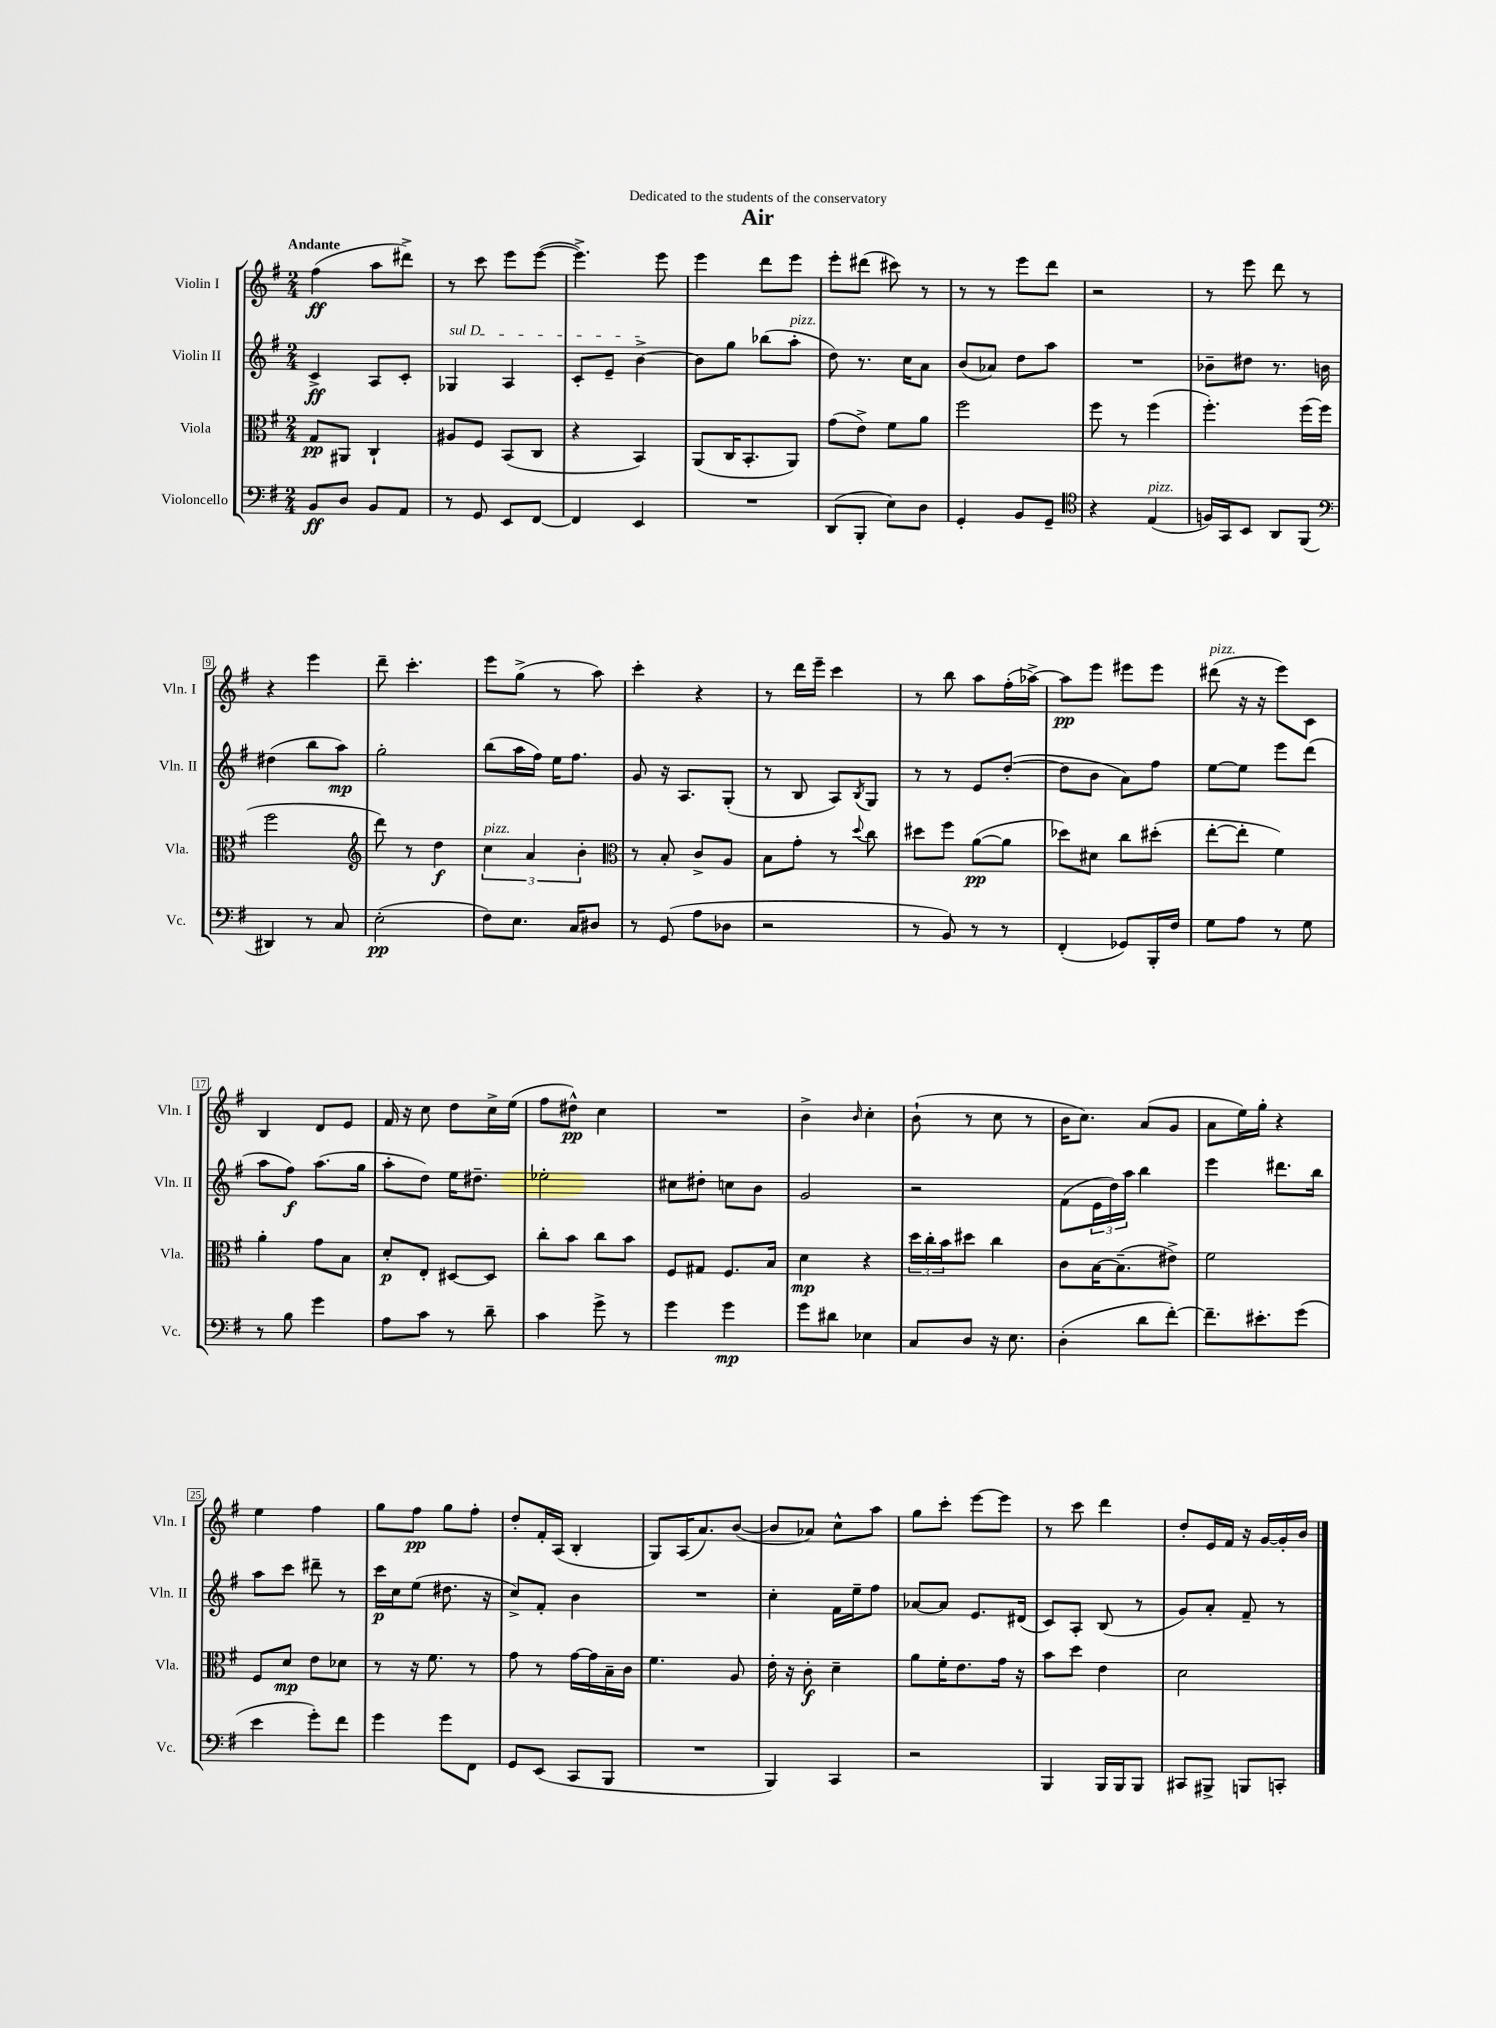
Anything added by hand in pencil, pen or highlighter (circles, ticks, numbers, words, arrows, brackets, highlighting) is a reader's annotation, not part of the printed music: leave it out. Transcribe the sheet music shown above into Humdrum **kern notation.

**kern	**kern	**kern	**kern
*staff4	*staff3	*staff2	*staff1
*clefF4	*clefC3	*clefG2	*clefG2
*k[f#]	*k[f#]	*k[f#]	*k[f#]
*M2/4	*M2/4	*M2/4	*M2/4
8BB	8G	4c^	(4ff#
8D	8AA#	.	.
8BB	4C`	8A	8aa
8AA	.	8c'	8ddd#^)
=	=	=	=
8r	8A#	4G-	8r
8GG	8F#	.	8ccc
8EE	(8BB	4A	8eee
[8FF#	8C	.	([8eee
=	=	=	=
4FF#]	4r	8c'	4.eee^])
.	.	8e~	.
4EE	4BB)	[4b^	.
.	.	.	8eee
=	=	=	=
2r	(8AA	8b]	4eee
.	16C	8gg	.
.	8.BB'	.	.
.	.	(8bb-	8ddd
.	8AA)	8aa'	8eee
=	=	=	=
(8DD	(8g	8dd)	8eee'
8BBB'	8e^)	8.r	(8ddd#
8E)	8f#	.	8ccc#)
.	.	16cc	.
8D	8a	8a	8r
=	=	=	=
4GG'	2ff#	(8b	8r
.	.	8a-)	8r
8BB	.	8dd	8eee
8GG~	.	8aa	8ddd
=	=	=	=
*clefC4	*	*	*
4r	8ff#	2r	2r
.	8r	.	.
(4E	(4ff#	.	.
=	=	=	=
16F)	4.ff#')	8b-~	8r
16GG	.	.	.
8BB	.	8dd#	8eee
8AA	.	8.r	8ddd
(8FF#	(16ff#	.	8r
.	16ff#	16b	.
=	=	=	=
*clefF4	*	*	*
4DD#)	2ff#	(4dd#	4r
8r	.	8bb	4eee
8C	.	8aa)	.
=	=	=	=
*	*clefG2	*	*
(2E'	8ddd)	2gg'	8ddd~
.	8r	.	4.ccc'
.	4dd	.	.
=	=	=	=
8F#)	6cc	(8bb	8eee
8.E	.	16aa	(8gg^
.	6a	.	.
.	.	16ff#)	.
.	.	16ee	8r
16C	.	8.ff#	.
.	6b'	.	.
8D#	.	.	8aa)
=	=	=	=
*	*clefC3	*	*
8r	8r	8g	4ccc'
(8GG	8B'	16r	.
.	.	8.A	.
8A	8c^	.	4r
8D-	8A	(8G'	.
=	=	=	=
2r	8B	8r	8r
.	8g'	8B	16ddd
.	.	.	16eee~
.	8r	8A)	4ccc
.	8qqdd	8qB	.
.	8cc	8G	.
=	=	=	=
8r	8dd#	8r	8r
8BB)	8ff#	8r	8bb
8r	([8a	8e	8aa
8r	8a]	([8dd'	(16ff#'
.	.	.	[16aa-^)
=	=	=	=
(4FF#'	8dd-)	8dd]	8aa-]
.	8d#	8b	8eee
8GG-)	8cc	8a)	8eee#
16BBB'	(8dd#'	8ff#	8eee#
16F#	.	.	.
=	=	=	=
8G	[8ee'	[8ee	(8ddd#
8A	8ee']	8ee]	16r
.	.	.	16r
8r	4f#)	8eee	8eee)
8G	.	(8ddd	8c
=	=	=	=
8r	4a'	8aa	4B
8B	.	8ff#)	.
4g	8g	(8.aa	8d
.	8B	.	8e
.	.	16gg	.
=	=	=	=
8A	8d'	8aa'	16f#
.	.	.	16r
8c	8E'	8dd)	8cc
8r	[8D#	16ee	8dd
.	.	8.dd#~	.
8d~	8D#]	.	16cc^
.	.	.	(16ee
=	=	=	=
4c	8cc'	2ee-'	8ff#
.	8b	.	8dd#^^)
8g^	8cc	.	4cc
8r	8b	.	.
=	=	=	=
4g	8F#	8cc#	2r
.	8G#	8dd#'	.
4g	8.F#	8cc	.
.	.	8b	.
.	16B	.	.
=	=	=	=
8g	4d	2g	4b^
8d#	.	.	.
.	.	.	16qqb
4E-	4r	.	4cc'
=	=	=	=
8C	24dd	2r	(8b`
.	24cc'	.	.
.	24b	.	.
8D	8dd#	.	8r
16r	4cc	.	8cc
8.E	.	.	.
.	.	.	8r
=	=	=	=
(4D'	8c	(8f#	16b
.	.	.	8.cc)
.	[16B	24e	.
.	.	24dd)	.
.	(8.B~]	.	.
.	.	24aa	.
8d	.	4bb	(8a
[8f#')	8e#^)	.	8g
=	=	=	=
8.f#~]	2f#	4eee	8a
.	.	.	16ee)
8.e#'	.	.	16gg'
.	.	8.ddd#	4r
(8g	.	.	.
.	.	16bb	.
=	=	=	=
4e	8F#	8aa	4ee
.	8d	8ccc	.
8g')	8e	8ddd#~	4ff#
8f#	8d-	8r	.
=	=	=	=
4g	8r	16ccc	8gg
.	.	16cc	.
.	16r	(8ee	8ff#
.	8.f#	.	.
8g	.	8.dd#	8gg
8FF#	8r	.	8ff#'
.	.	16r	.
=	=	=	=
8GG	8g	8cc^)	8dd'
(8EE	8r	8f#'	16f#'
.	.	.	(16A
8CC	[16g	4b	4B'
.	16g]	.	.
8BBB	16B~	.	.
.	16c	.	.
=	=	=	=
2r	4.f#	2r	8G)
.	.	.	(16A
.	.	.	8.a)
.	8A	.	([8b
=	=	=	=
4BBB)	16e'	4cc'	8b]
.	16r	.	.
.	8c'	.	8a-)
4CC	4d~	16f#	8cc^^
.	.	16ee~	.
.	.	8ff#	8aa
=	=	=	=
2r	8a	[8a-	8gg
.	16f#'	8a-]	8ccc'
.	8.e	.	.
.	.	8.e	[8eee
.	16g	.	8eee]
.	16r	(16d#	.
=	=	=	=
4BBB	8b	8c)	8r
.	8dd	8A'	8ccc
16BBB	4e	(8B	4ddd
16BBB	.	.	.
8BBB	.	8r	.
=	=	=	=
8CC#	2d	8g)	8dd'
8BBB#^	.	8a'	16e
.	.	.	16f#
8BBB	.	8f#~	16r
.	.	.	[16g
8CC'	.	8r	16g']
.	.	.	16b
==	==	==	==
*-	*-	*-	*-
